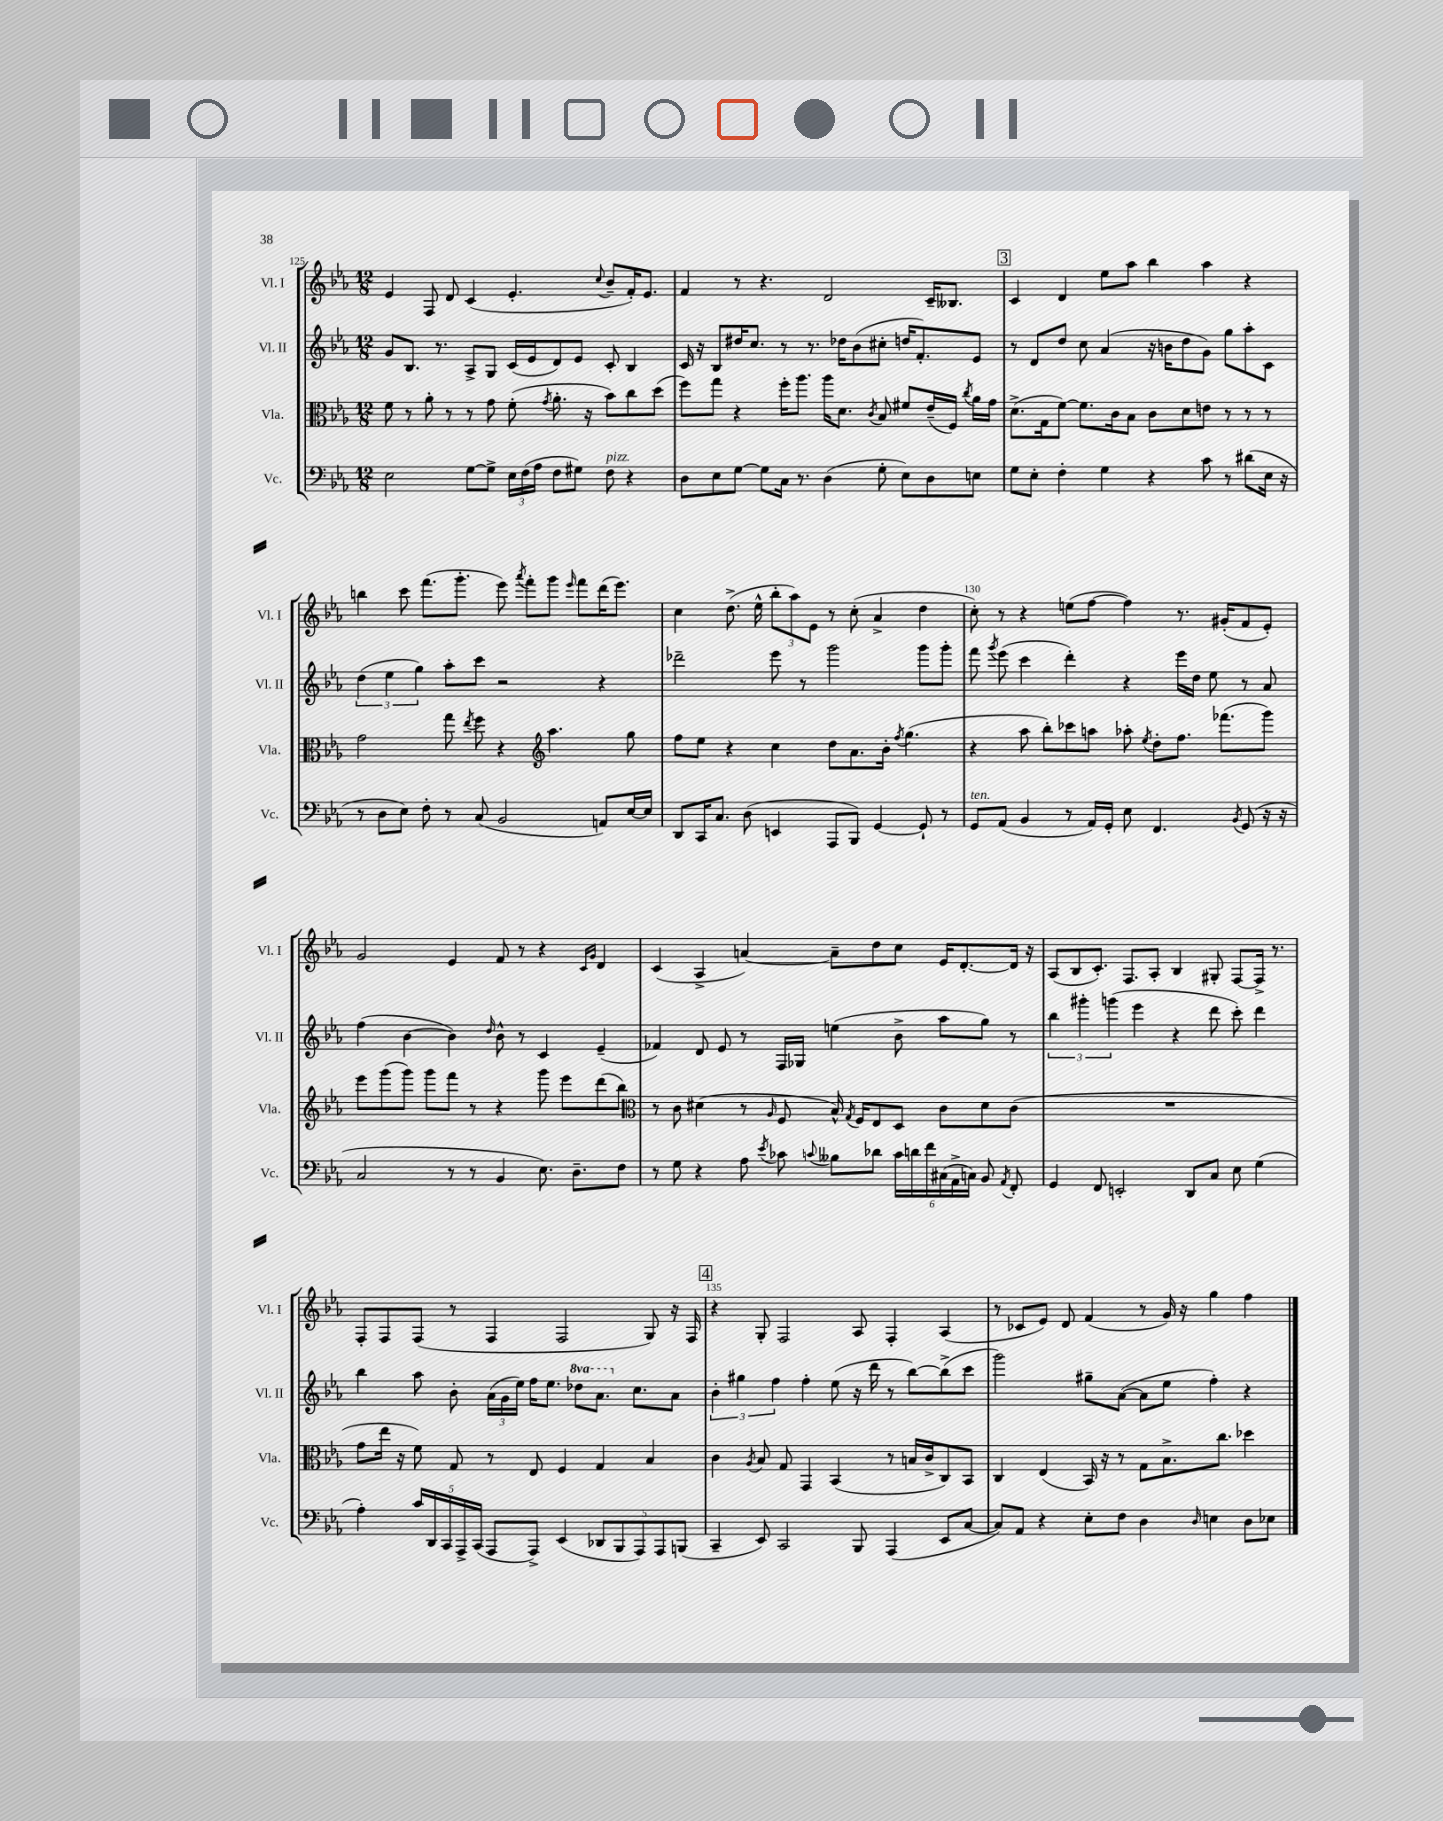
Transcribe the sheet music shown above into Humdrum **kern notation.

**kern	**kern	**kern	**kern
*staff4	*staff3	*staff2	*staff1
*clefF4	*clefC3	*clefG2	*clefG2
*k[b-e-a-]	*k[b-e-a-]	*k[b-e-a-]	*k[b-e-a-]
*M12/8	*M12/8	*M12/8	*M12/8
2E-\	8f\	8g/L	4e-/
.	8r	8.B-/J	.
.	8a-'\	.	8F/
.	.	8.r	.
.	8r	.	8d/
[8G\L	8r	8A-^/L	(4c/
8G^\]J	8g\	8G/J	.
24E-\LL	(8f'\	(16c/LL	4.e-'/
(24F\	.	.	.
.	.	16e-/J	.
24A-\JJ	.	.	.
.	8qg/	.	.
8F\L	8.a-'\	8d/)	.
8G#\J)	.	8e-/J	.
.	16r	.	.
.	.	.	8qqcc/
8F\	8b-\L)	8c'/	8b-~/L
4r	8cc\	4B-/	16f'/K)
.	.	.	8.e-/J
.	(8dd\J	.	.
=	=	=	=
8D\L	8ff\L)	16c/	4f/
.	.	16r	.
8E-\	8gg\J	8B-/L	.
[8G\J	4r	16dd#/K	8r
.	.	8.cc/J	.
8G\]L	.	.	4.r
16C\Jk	16ff'\LK	8r	.
8.r	8.aa-\J	.	.
.	.	8.r	.
(4D\	16aa-\LK	.	2d/
.	8.d\J	16dd-\LK	.
.	.	(8b-\	.
.	8qc/	.	.
8G'\	8B-/	8cc#'\J	.
8E-\L)	8f#/L	16dd/LK	.
.	.	8.f'/)	.
8D\	(16e-~/L	.	16c~/LK
.	16F/JJ)	.	8.B--/J
.	8qcc/	.	.
8E\J	16a-\LL	8e-/J	.
.	16g\JJ	.	.
=	=	=	=
8G\L	(8.d^\L	8r	4c/
8E-'\J	.	8d/L	.
.	16G\k	.	.
4F'\	[8f\J)	8dd/J	4d/
.	8.f\]L	8cc\	.
4G\	.	(4a-/	8ee-\L
.	16c\k	.	.
.	8B-\J	.	8aa-\J
4r	8c\L	16r	4bb-\
.	.	16b\LK	.
.	8d\	8dd\	.
8c\	8e\J	8g\J)	4aa-\
8r	8r	8gg\L	.
(8d#\L	8r	8aa-'\	4r
16E-\Jk	8r	8c\J	.
16r	.	.	.
=	=	=	=
8r	2g\	(6dd\	4bb\
8D\L	.	.	.
.	.	6ee-\	.
8E-\J)	.	.	8ccc\
.	.	6gg\)	.
8F'\	.	.	(8.fff\L
8r	8gg\	8aa-'\L	.
.	.	.	8.ggg'\J
.	8qee-/	.	.
(8C/	8ff\	8ccc\J	.
2BB-/	4r	2r	8eee-\)
.	.	.	8qaaa-/
.	.	.	8fff'\L
*	*clefG2	*	*
.	4.aa-\	.	8ggg\J
.	.	.	16qqeee-/
.	.	.	8fff\L
8AA/L)	.	4r	(16ddd\K
.	.	.	8.eee-\J)
[16E-/L	8gg\	.	.
16E-/]JJ	.	.	.
=	=	=	=
8DD/L	8ff\L	2ddd-~\	4cc\
16CC/K	8ee-\J	.	.
8.C/J	.	.	.
.	4r	.	(8.dd^\
(8D\	.	.	.
.	.	.	16ee-^^\
4EE/	4cc\	8eee-\	12bb-'\L
.	.	.	12aa-\)
.	.	8r	.
.	.	.	12e-\J
8AAA-/L	8dd\L	2ggg\	8r
8BBB-/J)	8.a-\	.	(8cc'\
[4GG/	.	.	4a-^/
.	16b-'\Jk	.	.
.	8qff/	.	.
.	(4.gg\	.	.
8GG`/]	.	8ggg\L	4dd\
8r	.	8ggg'\J	.
=	=	=	=
8GG/L	4r	8fff\	8cc'\)
.	.	8qggg/	.
(8AA-/J	.	(8eee-\	8r
4BB-/	8aa-\	4ccc\	4r
.	8bb-'\L)	.	.
8r	8ccc-\	4ddd'\)	(8ee\L
16AA-/LL)	8aa\J	.	[8ff\J
16GG'/JJ	.	.	.
8E-\	8aa-'\	4r	4ff\])
.	8qee-/	.	.
4.FF/	8dd'\L	.	.
.	8.ff\J	16eee-\LL	8.r
.	.	16dd\JJ	.
.	.	8ee-\	.
.	(8.fff-\L	.	(16g#'/LK
8qBB-/	.	.	.
(8GG/	.	8r	8f/
16r	8ggg\J)	8a-/	8e-'/J)
16r	.	.	.
=	=	=	=
2C/	8eee-\L	(4ff\	2g/
.	(8ggg\	.	.
.	8ggg\J)	[4b-\	.
.	8ggg\L	.	.
8r	8fff\J	4b-\])	4e-/
8r	8r	.	.
.	.	16qqdd/	.
4BB-/	4r	8b-^^\	8f/
.	.	8r	8r
8.E-\)	8ggg\	4c/	4r
.	8eee-\L	.	.
8.D~\L	.	.	.
.	.	.	16qqc/LL
.	.	.	16qqg/JJ
.	(8ddd\	(4e-~/	4d/
8F\J	8bb-\J)	.	.
=	=	=	=
*	*clefC3	*	*
8r	8r	4f-/)	(4c/
8G\	8c\	.	.
4r	(4d#\	8d/	4A-^/
.	.	8e-/	.
8A-\	8r	8r	[4a/)
8qe-/	16qqA-/	.	.
8c-\	8F/	16F/LL	.
.	.	16G-/JJ	.
8qqc/	.	.	.
8B--\L	16B-^^/)	(4ee\	8a~\]L
.	8qG/	.	.
.	16F/LK	.	.
8d-\J	8E-/	.	8dd\
24c\LL	8D/J	8b-^\	8cc\J
24d\	.	.	.
24f\	.	.	.
(24C#\	8c\L	8aa-\L	16e-/LK
24AA-^\	.	.	.
.	.	.	[8.d'/
24C\JJ)	.	.	.
8BB-/	8d#\	8gg\J)	.
8qAA-/	.	.	.
8FF'/	(8c\J	8r	16d/]Jk
.	.	.	16r
=	=	=	=
4GG/	1.r	6bb-\	(8A-/L
.	.	.	8B-/
.	.	6ggg#'\	.
8FF/	.	.	8.c'/J)
.	.	(6ggg\	.
2EE'/	.	.	.
.	.	.	8.F/L
.	.	4eee-\	.
.	.	.	8A-'/J
.	.	4r	4B-/
8DD/L	.	.	.
8C/J	.	8ddd\	8G#'/
8E-\	.	8ccc'\)	[8F/L
(4G\	.	4ddd\	16F^/]Jk
.	.	.	8.r
=	=	=	=
4A-'\)	8g\L	4bb-\	8F'/L
.	16ee-\Jk	.	8F/
.	16r	.	.
20c/LL	8f\)	8aa-\	(8F/J
20DD/	.	.	.
20CC/	.	.	.
.	8G/	8b-'\	8r
20AAA-^/	.	.	.
(20CC/JJ	.	.	.
8AAA-/L	8r	(24a-\LL	4F/
.	.	24g\	.
.	.	24ee-\JJ)	.
8AAA-^/J)	8E-/	16ff\LK	.
.	.	8.ee-\J	.
(4EE-/	4F/	.	2F/
.	.	8ddd-\L	.
10DD-/L	4G/	8.aa-\J	.
10BBB-/	.	.	.
.	.	8.cc\L	.
10AAA-/)	.	.	.
.	4B-/	.	8G/)
10AAA-/	.	.	.
.	.	8a-\J	16r
(10BBB/J	.	.	.
.	.	.	16F/
=	=	=	=
4CC~/	4c\	6b-'\	4r
.	.	6gg#\	.
.	8qA-/	.	.
8EE-/)	8B-/	.	8G'/
.	.	6ff\	.
2CC/	8G/	.	2F/
.	4GG/	4ff'\	.
.	(4BB-/	(8ee-\	.
8BBB-/	.	16r	8A-/
.	.	16ddd\	.
(4AAA-/	8r	8r	4F'/
.	16B/LL	[8bb-\L)	.
.	16c^/J	.	.
8EE-/L	8C/)	(8bb-^\]	(4A-/
[8C/J	8BB-/J	8ccc\J	.
=	=	=	=
8C/]L)	4C/	2ggg\)	8r
8AA-/J	.	.	8c-/L
4r	(4E-/	.	8e-/J)
.	.	.	8d/
8E-'\L	16BB-/)	8gg#~\L	(4f/
.	16r	.	.
8F\J	8r	([8a-\J	.
4D\	8G\L	8a-\]L	8r
.	8.B-^\	8ee-\J	16g/)
.	.	.	16r
16qqD/	.	.	.
4E\	.	4ff'\)	4gg\
.	8.cc\J	.	.
8D\L	4dd-\	4r	4ff\
8E-\J	.	.	.
==	==	==	==
*-	*-	*-	*-
